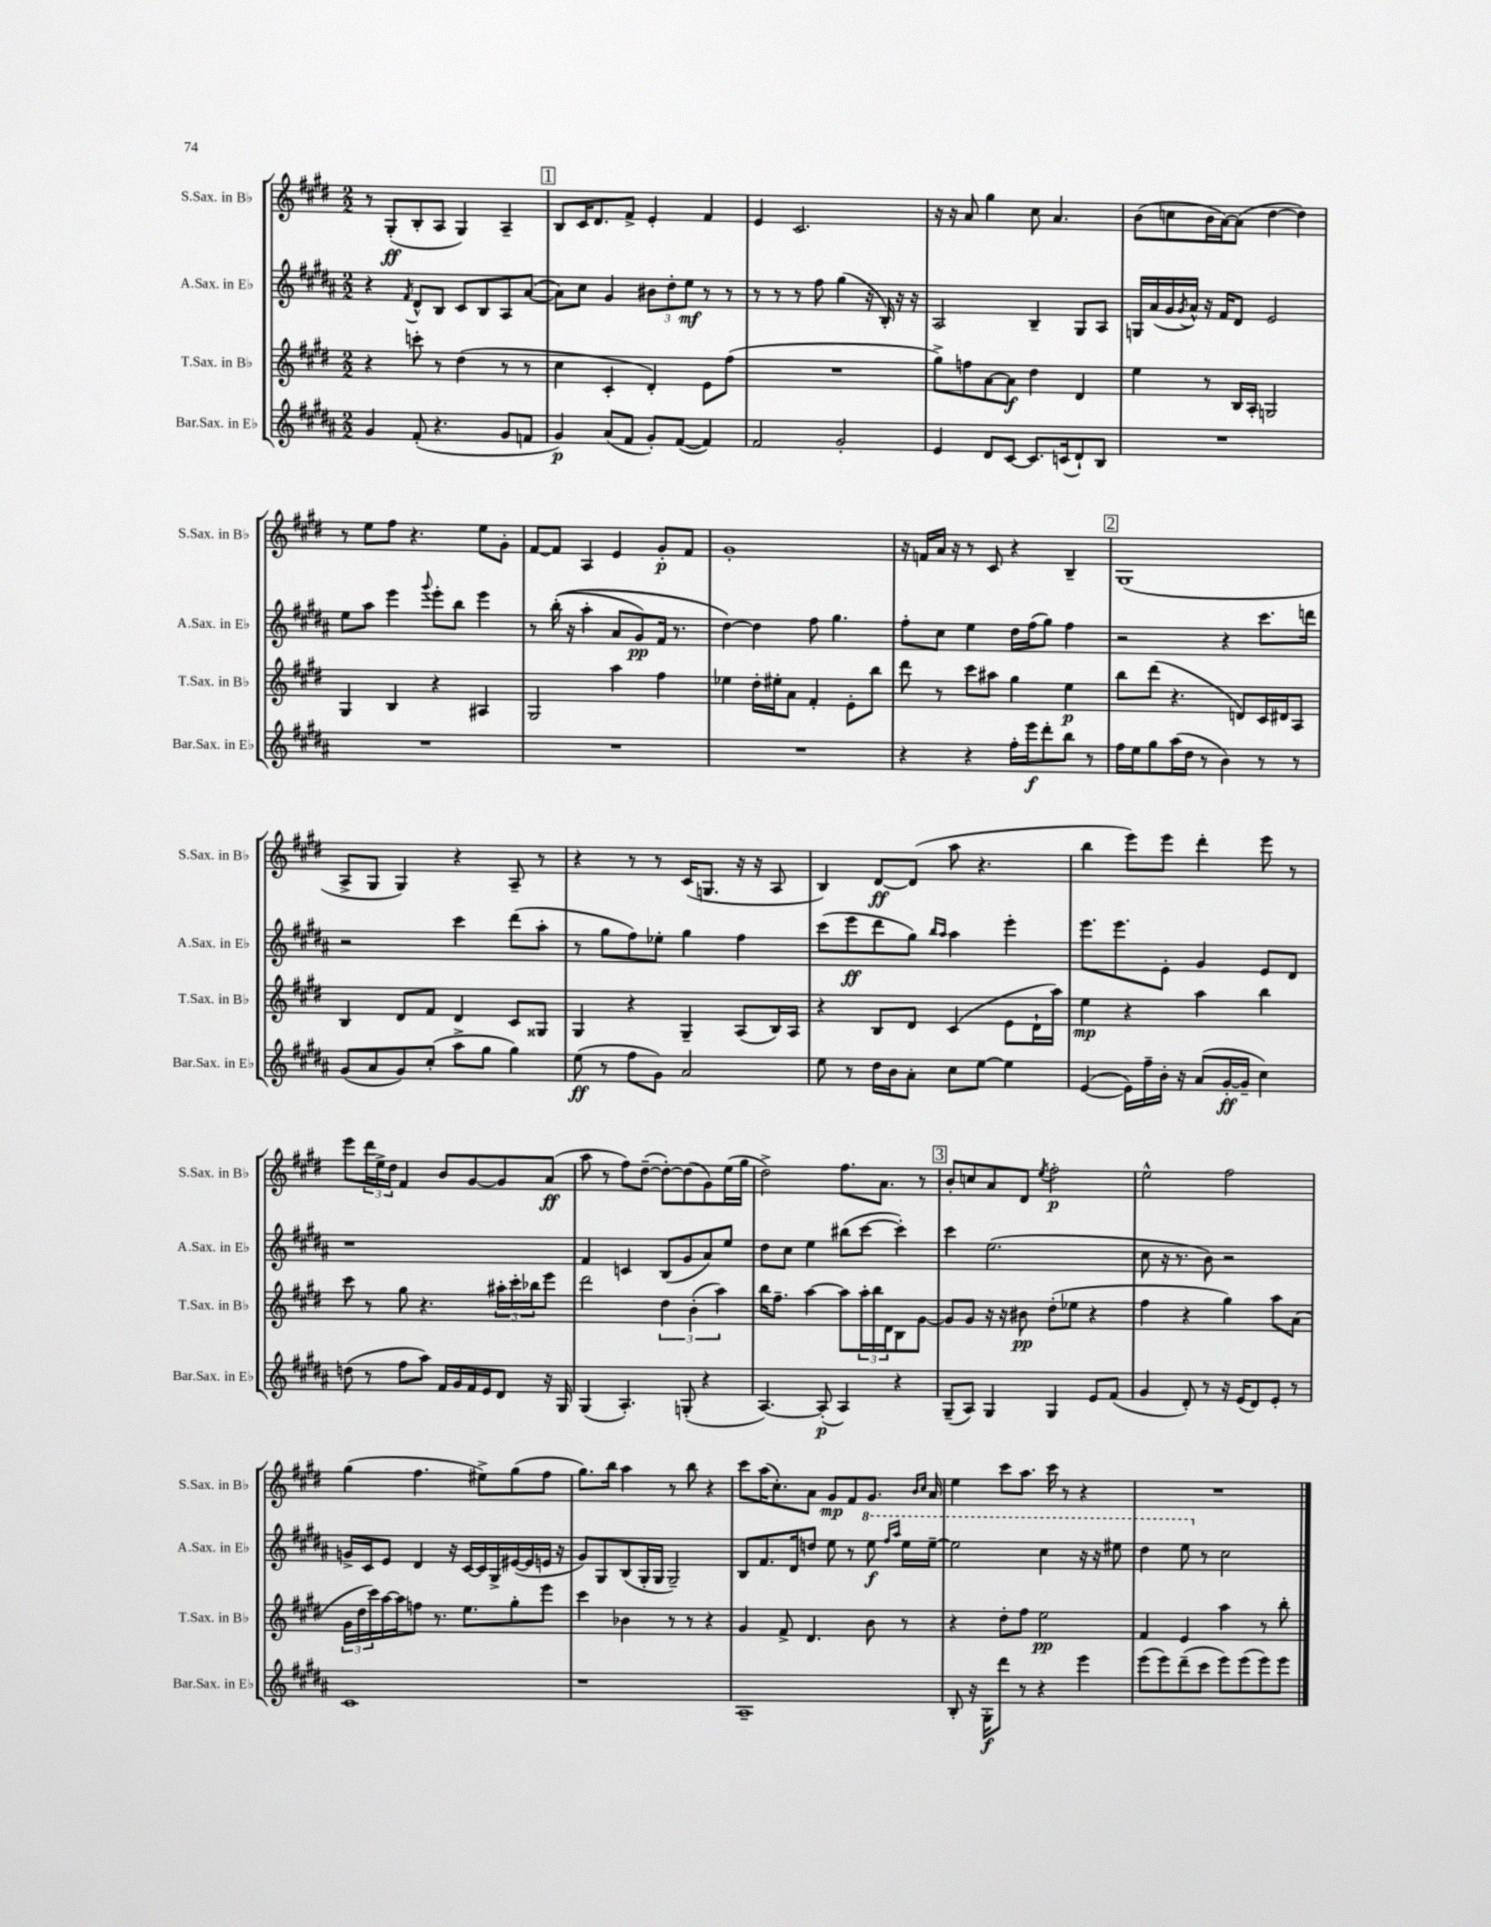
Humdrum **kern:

**kern	**dynam	**kern	**dynam	**kern	**dynam	**kern	**dynam
*part4	*part4	*part3	*part3	*part2	*part2	*part1	*part1
*staff4	*staff4	*staff3	*staff3	*staff2	*staff2	*staff1	*staff1
*I"Bar.Sax. in E♭	*	*I"T.Sax. in B♭	*	*I"A.Sax. in E♭	*	*I"S.Sax. in B♭	*
*I'Bar.Sax. in E♭	*	*I'T.Sax. in B♭	*	*I'A.Sax. in E♭	*	*I'S.Sax. in B♭	*
*clefG2	*	*clefG2	*	*clefG2	*	*clefG2	*
*k[f#c#g#d#a#]	*	*k[f#c#g#d#]	*	*k[f#c#g#d#a#]	*	*k[f#c#g#d#]	*
*M2/2	*	*M2/2	*	*M2/2	*	*M2/2	*
=4	=4	=4	=4	=4	=4	=4	=4
4g#/	.	4r	.	4r	.	8r	.
.	.	.	.	.	.	(8G#'/L	ff
.	.	.	.	8qf#/	.	.	.
(8f#'/	.	8cccn'\	.	8d#^^/L	.	8B'/	.
4.r	.	8r	.	8B/J	.	8A/J	.
.	.	(4dd#\	.	8c#/L	.	4G#/)	.
.	.	.	.	8B/	.	.	.
8g#/L	.	8r	.	8A#/	.	4A~/	.
8fn/J	.	8r	.	([8a#/J	.	.	.
!!LO:REH:place=s1:t=1
=5	=5	=5	=5	=5	=5	=5	=5
4g#/)	p	4cc#\	.	8a#\L])	.	8B/L	.
.	.	.	.	8cc#\J	.	16c#/K	.
.	.	.	.	.	.	8.d#/	.
(8a#/L	.	4c#'/	.	4g#/	.	.	.
8f#/J	.	.	.	.	.	8f#^/J	.
8g#'/L)	.	4d#'/)	.	12b#X\L	.	4e'/	.
.	.	.	.	12dd#'\	.	.	.
([8f#/J	.	.	.	.	.	.	.
.	.	.	.	12ee\J	mf	.	.
4f#/])	.	8e\L	.	8r	.	4f#/	.
.	.	(8ff#\J	.	8r	.	.	.
=6	=6	=6	=6	=6	=6	=6	=6
2f#/	.	1r	.	8r	.	4e/	.
.	.	.	.	8r	.	.	.
.	.	.	.	8r	.	2.c#/	.
.	.	.	.	8ff#\	.	.	.
2g#'/	.	.	.	(4gg#\	.	.	.
.	.	.	.	16r	.	.	.
.	.	.	.	16B'/)	.	.	.
.	.	.	.	16r	.	.	.
.	.	.	.	16r	.	.	.
=7	=7	=7	=7	=7	=7	=7	=7
4e/	.	8gg#^\L)	.	2A#/	.	16r	.
.	.	.	.	.	.	16r	.
.	.	8ffn\	.	.	.	8a/	.
8d#/L	.	[8a\	.	.	.	4gg#\	.
[8c#/J	.	8a\J]	f	.	.	.	.
8.c#/L]	.	4dd#\	.	4B~/	.	8cc#\	.
.	.	.	.	.	.	4.a/	.
(16cn/k	.	.	.	.	.	.	.
8d#`/)	.	4d#/	.	8G#/L	.	.	.
8B/J	.	.	.	8A#/J	.	.	.
=8	=8	=8	=8	=8	=8	=8	=8
1r	.	4ee\	.	16Gn/LL	.	(8b\L	.
.	.	.	.	(16a#/	.	.	.
.	.	.	.	16g#/	.	8ccn\	.
.	.	.	.	8qg#/	.	.	.
.	.	.	.	16a#^^/JJ)	.	.	.
.	.	8r	.	16r	.	16b\L	.
.	.	.	.	16f#/KL	.	[16a\J)	.
.	.	16B/LL	.	8d#/J	.	(8a\J]	.
.	.	16A'/JJ	.	.	.	.	.
.	.	2Gn/	.	2e/	.	[4dd#\	.
.	.	.	.	.	.	4dd#\])	.
!!LO:LB:g=z
=9	=9	=9	=9	=9	=9	=9	=9
1r	.	4G#/	.	8ee\L	.	8r	.
.	.	.	.	8aa#\J	.	8ee\L	.
.	.	4B/	.	4eee\	.	8ff#\J	.
.	.	.	.	.	.	4.r	.
.	.	.	.	8qqggg#/	.	.	.
.	.	4r	.	8eee'\L	.	.	.
.	.	.	.	8bb\J	.	.	.
.	.	4A#X/	.	4eee\	.	8ee\L	.
.	.	.	.	.	.	8g#'\J	.
=10	=10	=10	=10	=10	=10	=10	=10
1r	.	2G#/	.	8r	.	[8f#/L	.
.	.	.	.	((16bb'\	.	8f#/J]	.
.	.	.	.	16r	.	.	.
.	.	.	.	4aa#'\	.	4A/	.
.	.	4aa\	.	8a#/L	.	4e/	.
.	.	.	.	8g#/)	pp	.	.
.	.	4ff#\	.	16f#/Jk	.	8g#'/L	p
.	.	.	.	8.r	.	.	.
.	.	.	.	.	.	8f#/J	.
=11	=11	=11	=11	=11	=11	=11	=11
1r	.	4ee-X\	.	[4dd#\)	.	1g#'	.
.	.	16dd#'\LL	.	4dd#\]	.	.	.
.	.	16ee#X'\J	.	.	.	.	.
.	.	8a\J	.	.	.	.	.
.	.	4f#'/	.	8ff#\	.	.	.
.	.	.	.	4.gg#\	.	.	.
.	.	8e'\L	.	.	.	.	.
.	.	8bb\J	.	.	.	.	.
=12	=12	=12	=12	=12	=12	=12	=12
4r	.	8ddd#\	.	8ff#'\L	.	16r	.
.	.	.	.	.	.	16fn/LL	.
.	.	8r	.	8cc#\J	.	16a/JJ	.
.	.	.	.	.	.	16r	.
4r	.	8ccc#\L	.	4ee\	.	8r	.
.	.	8aa#X\J	.	.	.	8c#/	.
16ff#'\LL	.	4gg#\	.	16dd#\LL	.	4r	.
16eee\J	f	.	.	(16ff#\J	.	.	.
8ddd#'\	.	.	.	8gg#\J)	.	.	.
8bb\J	.	4ee\	p	4ff#\	.	4B~/	.
8r	.	.	.	.	.	.	.
!!LO:REH:place=s1:t=2
=13	=13	=13	=13	=13	=13	=13	=13
16ff#\LL	.	8bb\L	.	2r	.	(1G#	.
16ee\J	.	.	.	.	.	.	.
8gg#\	.	(8ddd#\J	.	.	.	.	.
(16aa#\L	.	4.r	.	.	.	.	.
16dd#\JJ	.	.	.	.	.	.	.
8r	.	.	.	.	.	.	.
4b\)	.	.	.	4r	.	.	.
.	.	8dn/L)	.	.	.	.	.
8r	.	16c#/L	.	8.ccc#\L	.	.	.
.	.	16d#X/J	.	.	.	.	.
8r	.	8A/J	.	.	.	.	.
.	.	.	.	16dddn\Jk	.	.	.
!!LO:LB:g=z
=14	=14	=14	=14	=14	=14	=14	=14
(8g#/L	.	4B/	.	2r	.	8A^/L	.
8a#/	.	.	.	.	.	8G#/J	.
8g#/)	.	8d#/L	.	.	.	4G#/)	.
(8cc#'/J	.	8f#/J	.	.	.	.	.
8aa#^\L	.	4d#/	.	4ccc#\	.	4r	.
8gg#\J	.	.	.	.	.	.	.
4gg#\)	.	8c#/L	.	(8ddd#\L	.	8A~/	.
.	.	8G##X/J	.	8aa#'\J	.	8r	.
=15	=15	=15	=15	=15	=15	=15	=15
(8ee\	ff	4G#/	.	8r	.	4r	.
8r	.	.	.	8gg#\L	.	.	.
8ff#\L	.	4r	.	8ff#\)	.	8r	.
8g#\J)	.	.	.	8ee-X'\J	.	8r	.
2a#/	.	4G#~/	.	4gg#\	.	(16c#/KL	.
.	.	.	.	.	.	8.Gn/J	.
.	.	(8A/L	.	4ff#\	.	16r	.
.	.	.	.	.	.	16r	.
.	.	16B/L)	.	.	.	8A/	.
.	.	16A/JJ	.	.	.	.	.
=16	=16	=16	=16	=16	=16	=16	=16
8ee\	.	4r	.	(8ccc#\L	.	4B/)	.
8r	.	.	.	8eee\	ff	.	.
16dd#\LL	.	8B/L	.	8ddd#\	.	[8d#/L	ff
16b\J	.	.	.	.	.	.	.
8a#'\J	.	8d#/J	.	8gg#\J)	.	(8d#/J]	.
.	.	.	.	16qqbb/LL	.	.	.
.	.	.	.	16qqaa#/JJ	.	.	.
8cc#\L	.	(4c#/	.	4aa#\	.	8aa\	.
[8ee\J	.	.	.	.	.	4.r	.
4ee\]	.	8e\L	.	4eee'\	.	.	.
.	.	16d#`\L	.	.	.	.	.
.	.	16aa\JJ)	.	.	.	.	.
=17	=17	=17	=17	=17	=17	=17	=17
([4e/	.	4ee\	mp	8.eee\L	.	4bb\	.
.	.	.	.	8.eee\	.	.	.
16e\LL])	.	4r	.	.	.	8eee\L)	.
16ff#~\	.	.	.	.	.	.	.
16b'\JJ	.	.	.	8e'\J	.	8eee\J	.
16r	.	.	.	.	.	.	.
(8a#/L	.	4aa\	.	4g#/	.	4ddd#'\	.
[16g#'/L	ff	.	.	.	.	.	.
16g#~/JJ]	.	.	.	.	.	.	.
4cc#\)	.	4bb\	.	8e/L	.	8eee\	.
.	.	.	.	8d#/J	.	8r	.
!!LO:LB:g=z
=18	=18	=18	=18	=18	=18	=18	=18
(8ddn\	.	8ccc#\	.	1r	.	8eee\L	.
8r	.	8r	.	.	.	24ddd#\L	.
.	.	.	.	.	.	24ee^\	.
.	.	.	.	.	.	24dd#\JJ	.
8ff#\L	.	8gg#\	.	.	.	4f#/	.
8aa#\J)	.	4.r	.	.	.	.	.
16f#/LL	.	.	.	.	.	8b/L	.
16g#/	.	.	.	.	.	.	.
16f#/	.	.	.	.	.	[8g#/	.
16e/J	.	.	.	.	.	.	.
8d#/J	.	24aa#X'\LL	.	.	.	8g#/]	.
.	.	24ccc#'\	.	.	.	.	.
.	.	24bb-X\J	.	.	.	.	.
16r	.	8eee\J	.	.	.	(8a/J	ff
16G#/	.	.	.	.	.	.	.
=19	=19	=19	=19	=19	=19	=19	=19
(4G#/	.	2ddd#\	.	4f#/	.	8aa\	.
.	.	.	.	.	.	8r	.
4.A#'/)	.	.	.	4cn/	.	8ff#\L)	.
.	.	.	.	.	.	([8dd#~\J	.
.	.	6dd#\	.	(8B/L	.	8dd#'\L_)	.
(8Gn'/	.	.	.	8g#/	.	(8dd#\]	.
.	.	(6b'\	.	.	.	.	.
4r	.	.	.	8a#/)	.	8g#\)	.
.	.	6aa\)	.	.	.	.	.
.	.	.	.	8ee/J	.	(16ee\L	.
.	.	.	.	.	.	16gg#\JJ	.
=20	=20	=20	=20	=20	=20	=20	=20
[4.A#/)	.	16bb\KL	.	8dd#\L	.	2dd#^\)	.
.	.	8.ff#~\J	.	.	.	.	.
.	.	.	.	8cc#\J	.	.	.
.	.	[4aa\	.	4ee\	.	.	.
(8A#'/]	p	.	.	.	.	.	.
4A#/)	.	8aa\L]	.	(8bb#X\L	.	8.ff#\L	.
.	.	24aa'\L	.	[8ccc#\J	.	.	.
.	.	24bb\	.	.	.	.	.
.	.	.	.	.	.	8.a\J	.
.	.	24d#\J	.	.	.	.	.
4r	.	8B\	.	4ccc#'\])	.	.	.
.	.	[8g#\J	.	.	.	8r	.
!!LO:REH:place=s1:t=3
=21	=21	=21	=21	=21	=21	=21	=21
(8G#~/L	.	8g#/L]	.	4ccc#\	.	8b'/L	.
8A#/J)	.	8g#/J	.	.	.	8ccn/	.
4G#/	.	16r	.	(2.ee\	.	8a/	.
.	.	16r	.	.	.	.	.
.	.	8b#X\	pp	.	.	8d#/J	.
.	.	.	.	.	.	8qee/	.
4G#/	.	(8dd#'\L	.	.	.	2ff#'\	p
.	.	8ee-X\J	.	.	.	.	.
8e/L	.	4r	.	.	.	.	.
(8f#/J	.	.	.	.	.	.	.
=22	=22	=22	=22	=22	=22	=22	=22
4g#/	.	4ff#\	.	8cc#\	.	2ee^^\	.
.	.	.	.	16r	.	.	.
.	.	.	.	8.r	.	.	.
8d#'/)	.	4r	.	.	.	.	.
8r	.	.	.	8b\)	.	.	.
16r	.	4gg#\)	.	2r	.	2ff#\	.
(16e/KL	.	.	.	.	.	.	.
8d#/)	.	.	.	.	.	.	.
8e'/J	.	8aa\L	.	.	.	.	.
8r	.	(8a\J	.	.	.	.	.
!!LO:LB:g=z
=23	=23	=23	=23	=23	=23	=23	=23
1c#	.	24g#\LL	.	16gn^/LL	.	(4gg#\	.
.	.	24dd#\	.	.	.	.	.
.	.	.	.	16c#/J	.	.	.
.	.	24ccc#\)	.	.	.	.	.
.	.	[16aa\	.	8e/J	.	.	.
.	.	16aa\J]	.	.	.	.	.
.	.	8ffn\J	.	4d#/	.	4.ff#\	.
.	.	8.r	.	.	.	.	.
.	.	.	.	16r	.	.	.
.	.	8.ee\L	.	[16c#/LL	.	.	.
.	.	.	.	16c#/]	.	8ee#X^\L)	.
.	.	.	.	16G#^/	.	.	.
.	.	8gg#'\	.	([16e#X/	.	(8gg#\	.
.	.	.	.	16e#/]	.	.	.
.	.	8eee\J	.	16en/JJ	.	8ff#\J	.
.	.	.	.	16r	.	.	.
=24	=24	=24	=24	=24	=24	=24	=24
1r	.	4ccc#\	.	8g#/L)	.	8.gg#\L)	.
.	.	.	.	8G#/	.	.	.
.	.	.	.	.	.	16bb\Jk	.
.	.	4b-X\	.	(8B/	.	4aa\	.
.	.	.	.	16G#'/L	.	.	.
.	.	.	.	16G#/JJ	.	.	.
.	.	8r	.	2G#~/)	.	8r	.
.	.	8r	.	.	.	8bb\	.
.	.	4r	.	.	.	4r	.
=25	=25	=25	=25	=25	=25	=25	=25
1A#~	.	4g#/	.	8B/L	.	8ccc#\L	.
.	.	.	.	8.f#/	.	(16aa\K	.
.	.	.	.	.	.	8.cc#'\)	.
.	.	8f#^/	.	.	.	.	.
.	.	.	.	16d#/k	.	.	.
.	.	4.d#/	.	8ddn/J	.	8a\J	.
.	.	.	.	8ee\	.	8g#/L	mp
.	.	.	.	8r	.	8f#/	.
*	*	*	*	*8va	*	*	*
.	.	8b\	.	8eee\	f	8.g#/J	.
.	.	.	.	16qqfff#/LL	.	.	.
.	.	.	.	16qqaaa#/JJ	.	.	.
.	.	8r	.	16eee\LL	.	.	.
.	.	.	.	.	.	16qqb/LL	.
.	.	.	.	.	.	16qqcc#/JJ	.
.	.	.	.	[16eee~\JJ	.	16a/	.
=26	=26	=26	=26	=26	=26	=26	=26
8B'/	.	4r	.	2eee\]	.	4ee\	.
16r	.	.	.	.	.	.	.
16G#'\KL	f	.	.	.	.	.	.
8ddd#\J	.	8dd#'\L	.	.	.	8ccc#\L	.
8r	.	8ff#\J	.	.	.	8.aa\J	.
4r	.	2ee\	pp	4ccc#\	.	.	.
.	.	.	.	.	.	16ccc#\	.
.	.	.	.	.	.	8r	.
4eee\	.	.	.	16r	.	4r	.
.	.	.	.	16r	.	.	.
.	.	.	.	8eee#X\	.	.	.
=27	=27	=27	=27	=27	=27	=27	=27
(8eee\L	.	4f#/	.	4ddd#\	.	1r	.
8eee\)	.	.	.	.	.	.	.
(8ddd#~\	.	4e/	.	8eee\	.	.	.
*	*	*	*	*X8va	*	*	*
8ccc#\J	.	.	.	8r	.	.	.
8eee\L)	.	4aa\	.	2cc#\	.	.	.
(8eee\	.	.	.	.	.	.	.
8eee\)	.	8r	.	.	.	.	.
8eee\J	.	8bb'\	.	.	.	.	.
==	==	==	==	==	==	==	==
*-	*-	*-	*-	*-	*-	*-	*-
